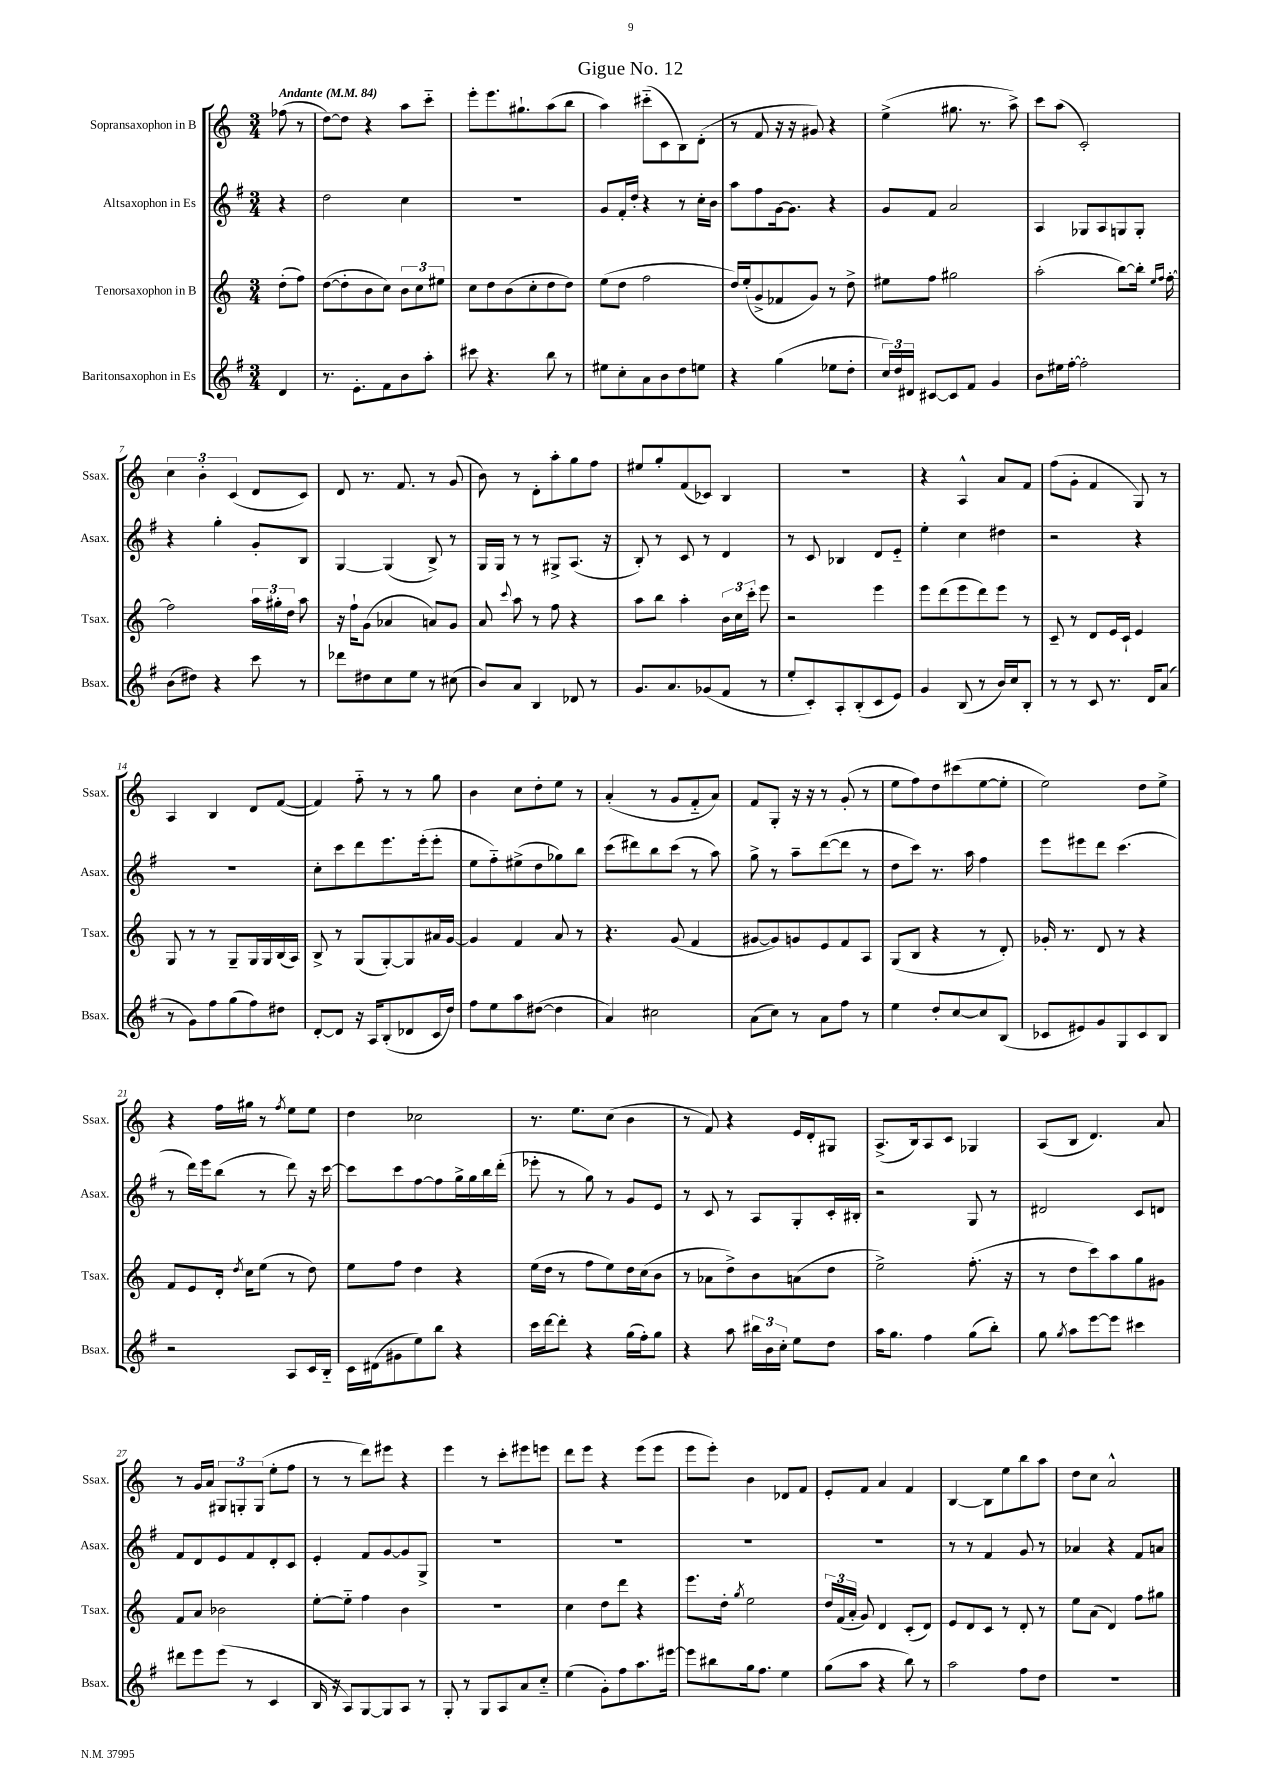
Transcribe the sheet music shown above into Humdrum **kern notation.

**kern	**kern	**kern	**kern
*part4	*part3	*part2	*part1
*staff4	*staff3	*staff2	*staff1
*I"Baritonsaxophon in Es	*I"Tenorsaxophon in B	*I"Altsaxophon in Es	*I"Sopransaxophon in B
*I'Bsax.	*I'Tsax.	*I'Asax.	*I'Ssax.
*clefG2	*clefG2	*clefG2	*clefG2
*k[f#]	*k[]	*k[f#]	*k[]
*M3/4	*M3/4	*M3/4	*M3/4
*MM84	*MM84	*MM84	*MM84
=	=	=	=
!	!	!	!LO:TX:a:B:t=Andante
4d/	(8dd'\L	4r	(8ff-X\
.	8ff\J)	.	8r
=1	=1	=1	=1
8.r	([8dd\L	2dd\	[8dd\L)
.	8dd'\]	.	8dd\J]
8.e'\L	.	.	.
.	8b\	.	4r
8f#\	8cc\J)	.	.
8b\	12b\L	4cc\	8aa\L
.	12cc\	.	.
8aa'\J	.	.	8ccc\J
.	12ee#X\J	.	.
=2	=2	=2	=2
8ccc#X\	8cc\L	2.r	8eee'\L
4.r	8dd\	.	8.eee\
.	(8b\	.	.
.	.	.	8.gg#X`\
.	8cc'\	.	.
8bb\	8dd\	.	(8aa\
8r	8dd\J)	.	8bb\J
=3	=3	=3	=3
8ee#X\L	(8ee\L	8g/L	4aa\)
8cc'\	8dd\J	16f#'/L	.
.	.	16dd'/JJ	.
8a\	2ff\	4r	(8ccc#X\L
8b\	.	.	8c\
8dd\	.	8r	8B\)
8een\J	.	16cc'\LL	(8d'\J
.	.	16b\JJ	.
=4	=4	=4	=4
4r	16dd/LL)	8aa\L	8r
.	(16ee'/J	.	.
.	8g^/	8ff#\	8f/
(4gg\	8f-X/	[16g\k	16r
.	.	8.g\J]	16r
.	8g/J)	.	8g#X/)
8ee-X\L	8r	4r	4r
8dd'\J	8dd^\	.	.
=5	=5	=5	=5
24cc/LL)	8ee#X\L	8g/L	(4ee^\
24dd/	.	.	.
24d#X/JJ	.	.	.
[8c#X/L	8ff\J	8f#/J	.
8c#/]	2gg#X\	2a/	8.gg#X\
8f#/J	.	.	.
.	.	.	8.r
4g/	.	.	.
.	.	.	8aa^\)
=6	=6	=6	=6
8b\L	(2aa'\	4A/	8ccc\L
16ee#X\L	.	.	(8aa\J
[16ff#'\JJ	.	.	.
2ff#'\]	.	8G-X/L	2c'/)
.	.	8A/	.
.	[8bb\L)	8Gn/	.
.	16bb'\Jk]	8G'/J	.
.	16qqee/LL	.	.
.	16qqff/JJ	.	.
.	[16ff'\	.	.
!!LO:LB:g=z
=7	=7	=7	=7
(8b\L	2ff\]	4r	6cc\
8dd#X\J)	.	.	.
.	.	.	6b'\
4r	.	4gg'\	.
.	.	.	(6c/
8ccc\	24aa\LL	8g'/L	8d/L
.	24gg#X'\	.	.
.	24dd\JJ	.	.
8r	8aa\	8B/J	8c/J)
=8	=8	=8	=8
8ddd-X\L	16r	[4G/	8d/
.	16ff`\KL	.	.
8dd#X\	(8g\J	.	8.r
8cc\	4a-X/	(4G/]	.
.	.	.	8.f/
8ee\J	.	.	.
8r	8an/L)	8B^/)	8r
(8cc#X\	8g/J	8r	(8g/
=9	=9	=9	=9
8b/L)	8a/	16G/LL	8b\)
.	.	16G/JJ	.
.	8qqccc/	.	.
8a/J	8aa\	8r	8r
4B/	8r	8r	8d'\L
.	8ff\	8G#X^/L	8aa'\
8d-X/	4r	(8.A/J	8gg\
8r	.	.	8ff\J
.	.	16r	.
=10	=10	=10	=10
8.g/L	8aa\L	8B'/)	8ee#X/L
.	8bb\J	8r	8gg'/
8.a/	.	.	.
.	4aa'\	8c/	(8f/
(8g-X/	.	8r	8c-X/J)
8f#/J	24b\LL	4d/	4B/
.	24cc\	.	.
.	24ccc'\JJ	.	.
8r	8eee\	.	.
=11	=11	=11	=11
8ee'/L	2r	8r	2.r
8c'/)	.	8c/	.
8A'/	.	4B-X/	.
(8B'/	.	.	.
8c/	4eee\	8d/L	.
8e/J)	.	8e/J	.
=12	=12	=12	=12
4g/	8eee\L	4ee'\	4r
.	(8ddd\	.	.
(8B/	8eee\	4cc\	4A^^/
8r	8ddd\)	.	.
16b/LL)	8eee\J	4dd#X\	8a/L
16cc/J	.	.	.
8B'/J	8r	.	8f/J
=13	=13	=13	=13
8r	8c~/	2r	(8ff\L
8r	8r	.	8g'\J
8c/	8d/L	.	4f/
8.r	16e/L	.	.
.	16c`/JJ	.	.
.	4e/	4r	8G/)
16d/KL	.	.	.
(8a/J	.	.	8r
!!LO:LB:g=z
=14	=14	=14	=14
8r	8G/	2.r	4A/
8g\L)	8r	.	.
8ff#\	8r	.	4B/
(8gg\	8G~/L	.	.
8ff#\)	16G/L	.	8d/L
.	16G/	.	.
8dd#X\J	(16B/	.	([8f/J
.	16A/JJ)	.	.
=15	=15	=15	=15
[8d'/L	8B^/	8cc'\L	4f/])
8d/J]	8r	8ccc\	.
16r	(8G/L	8ddd\	8ff\
16A/KL	.	.	.
(8B'/	[8G'/)	8.eee\	8r
8d-X/	8G/]	.	8r
.	.	(16eee'\k	.
16c/L	16a#X/L	8eee'\J	8gg\
16dd/JJ)	[16g/JJ	.	.
=16	=16	=16	=16
8ff#\L	4g/]	8ee\L	4b\
8ee\	.	8ff#\)	.
8aa\	4f/	(8ee#X^\	8cc\L
([8dd#X\J	.	8dd\	8dd'\
4dd#\]	8a/	8gg-X\)	8ee\J
.	8r	8bb\J	8r
=17	=17	=17	=17
4a/)	4.r	(8ccc\L	(4a'/
.	.	8ddd#X\)	.
2cc#X\	.	8bb\	8r
.	(8g/	(8ccc\J	8g/L
.	4f/	8r	8f/
.	.	8aa\)	8a/J)
=18	=18	=18	=18
(8a\L	[8g#X/L	8gg^\	8f/L
8cc\J)	8g#/])	8r	8G'/J
8r	8gn/	8aa~\L	16r
.	.	.	16r
8a\L	8e/	([8ddd\	8r
8ff#\J	8f/	8ddd\J]	(8g'/
8r	8A/J	8r	8r
=19	=19	=19	=19
4ee\	(8G/L	8dd\L	8ee\L
.	8B/J	8ccc\J)	8ff\)
8dd'/L	4r	8.r	8dd\
[8cc/	.	.	(8ccc#X\
.	.	16aa\	.
8cc/]	8r	4ff#\	[8ee\
(8B/J	8d'/)	.	8ee'\J]
=20	=20	=20	=20
8c-X/L	16g-X'/	8eee\L	2ee\)
.	8.r	.	.
8e#X/)	.	8eee#X\	.
8g/	8d/	8ddd\J	.
8G/	8r	(4.ccc\	.
8c-/	4r	.	8dd\L
8B/J	.	.	8ee^\J
!!LO:LB:g=z
=21	=21	=21	=21
2r	8f/L	8r	4r
.	8e/	16ddd\LL)	.
.	.	16eee\J	.
.	16d'/Jk	(8bb\J	16ff\LL
.	8qdd/	.	.
.	16cc\KL	.	16gg#X\JJ
.	(8ee\J	8r	8r
.	.	.	8qff/
8A/L	8r	8ddd\)	8ee\L
16c/L	8dd\)	16r	8ee\J
16B/JJ	.	[16ccc\	.
=22	=22	=22	=22
16c\LL	8ee\L	8ccc\L]	4dd\
(16d#X\J	.	.	.
8g#X\	8ff\J	8ccc\	.
8ee\)	4dd\	[8ff#\	2cc-X\
8bb\J	.	8ff#\]	.
4r	4r	16gg^\L	.
.	.	16gg\	.
.	.	16bb\	.
.	.	(16ddd'\JJ	.
=23	=23	=23	=23
16ccc\LL	(16ee\LL	8eee-X'\	8.r
[16ddd\J	16dd\JJ	.	.
8ddd'\J]	8r	8r	.
.	.	.	8.ee\L
4r	8ff\L	8gg\)	.
.	8ee\)	8r	(8cc\J
(16gg\LL	16dd\L	8g/L	4b\
16ff#'\J)	(16cc\J	.	.
8gg\J	8b\J	8e/J	.
=24	=24	=24	=24
4r	8r	8r	8r
.	8a-X\L	8c/	8f/)
8aa\	8dd^\)	8r	4r
24bb#X\LL	8b\	8A/L	.
24b\	.	.	.
24cc'\JJ	.	.	.
8ee\L	(8an\	8G'/	16e/LL
.	.	.	16d'/J
8dd\J	8dd\J	16c'/L	8G#X/J
.	.	16B#X'/JJ	.
=25	=25	=25	=25
16aa\KL	2ee^\)	2r	(8.A^/L
8.gg\J	.	.	.
.	.	.	16B/k)
4ff#\	.	.	8A/
.	.	.	8c/J
(8gg\L	(8.ff'\	8G/	4G-X/
8bb'\J)	.	8r	.
.	16r	.	.
=26	=26	=26	=26
8gg\	8r	2d#X/	(8A/L
8qgg/	.	.	.
8aa\L	8dd\L	.	8B/J
[8eee\	8ccc\)	.	4.d/)
8eee\J]	8aa\	.	.
4ccc#X\	8gg\	8c/L	.
.	8g#X\J	8dn/J	8a/
!!LO:LB:g=z
=27	=27	=27	=27
8ddd#X\L	8f/L	8f#/L	8r
8eee\	8a/J	8d/	16g/LL
.	.	.	16a/JJ
(8eee\J	2b-X\	8e/	12G#X/L
.	.	.	12Gn'/
8r	.	8f#/	.
.	.	.	(12G/J
4c/	.	8d'/	8ee'\L
.	.	8c/J	8ff\J
=28	=28	=28	=28
16B/	[8ee'\L	4e'/	8r
16r	.	.	.
8A/L)	8ee\J]	.	8r
[8G/	4ff\	8f#/L	8ddd\L)
8G/]	.	[8g/	8eee#X\J
8A/J	4b\	8g/]	4r
8r	.	8G^/J	.
=29	=29	=29	=29
8G'/	2.r	2.r	4eee\
8r	.	.	.
8G/L	.	.	8r
8A/	.	.	8ccc'\L
8a/	.	.	8eee#X\
8cc/J	.	.	8eeen\J
=30	=30	=30	=30
(4ee\	4cc\	2.r	8ddd\L
.	.	.	8eee\J
8g'\L)	8dd\L	.	4r
8ff#\	8ddd\J	.	.
8.aa\	4r	.	(8eee\L
.	.	.	8eee\J
[16eee#X\Jk	.	.	.
=31	=31	=31	=31
8eee#\L]	8.eee\L	2.r	8eee\L
8bb#X\	.	.	8eee'\J)
.	16dd'\Jk	.	.
.	8qgg/	.	.
16gg\k	2ee\	.	4b\
8.ff#\J	.	.	.
4ee\	.	.	8d-X/L
.	.	.	8f/J
=32	=32	=32	=32
(8gg\L	24dd/LL	2.r	8e'/L
.	(24f/	.	.
.	24a'/JJ	.	.
8aa\J	8g/)	.	8f/J
4r	4d/	.	4a/
8bb\)	(8c'/L	.	4f/
8r	8d/J)	.	.
=33	=33	=33	=33
2aa\	8e/L	8r	[4B/
.	8d/	8r	.
.	8c/J	4f#/	8B\L]
.	8r	.	8ee\
8ff#\L	8d'/	8g/	8bb\
8dd\J	8r	8r	8aa\J
=34	=34	=34	=34
2.r	8ee\L	4a-X/	8dd\L
.	(8a\J	.	8cc\J
.	4d/)	4r	2a^^/
.	8ff\L	8f#/L	.
.	8gg#X\J	8an/J	.
==	==	==	==
*-	*-	*-	*-
